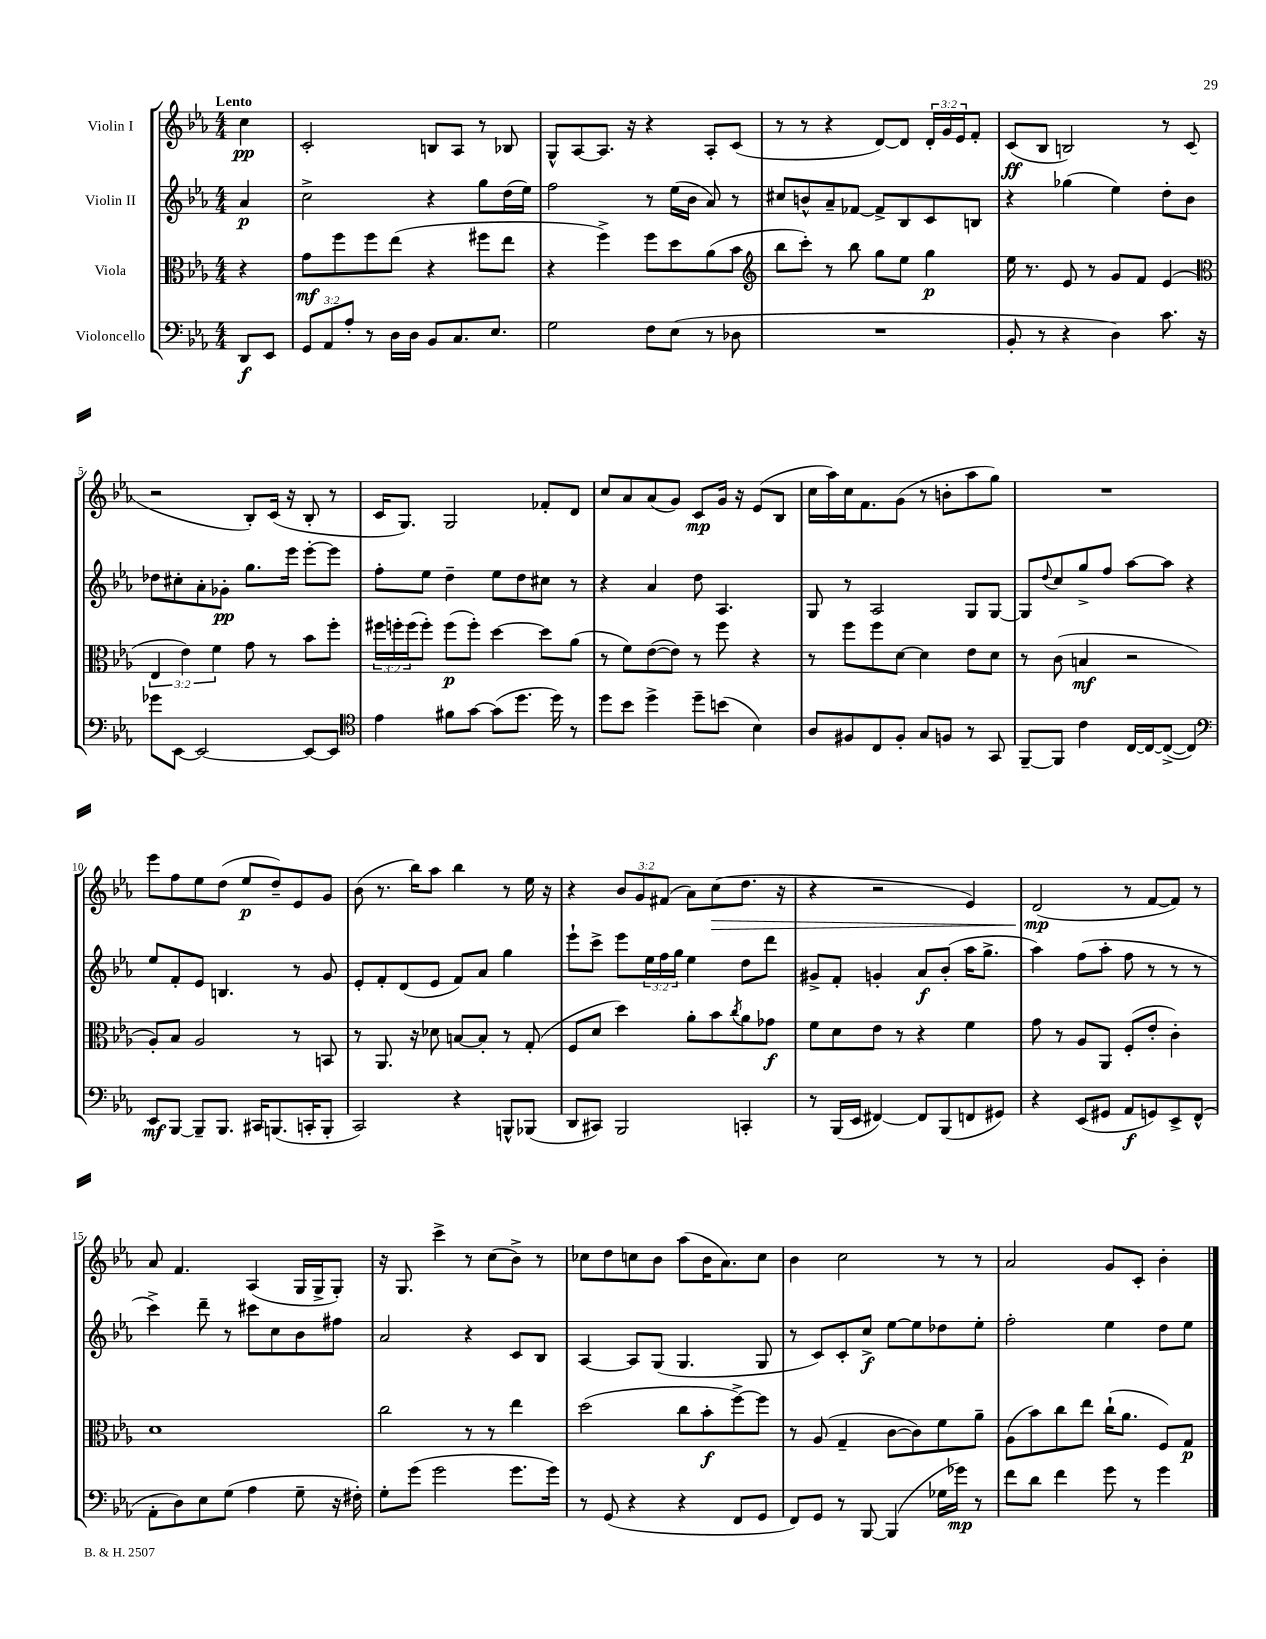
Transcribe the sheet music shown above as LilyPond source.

<<
\new StaffGroup <<
\new Staff = "s0" \with { instrumentName = "Violin I" } {
    \clef treble \key ees \major \numericTimeSignature \time 4/4 \override Staff.TupletNumber.text = #tuplet-number::calc-fraction-text \partial 4 \tempo "Lento"
    c''4\pp |
    c'2-. b8 aes8 r8 bes8 |
    g8-^ aes8~ aes8. r16 r4 aes8-. c'8( |
    r8 r8 r4 d'8~) d'8 \tuplet 3/2 { d'16-. g'16 ees'16 } f'8-. |
    c'8\ff( bes8 b2) r8 c'8( |
    r2 bes8-.) c'16( r16 bes8-. r8 |
    c'16 g8.) g2 fes'8-. d'8 |
    c''8 aes'8 aes'8( g'8) c'8\mp g'16 r16 ees'8( bes8 |
    c''16 aes''16) c''16 f'8. g'8( r8 b'8-. aes''8 g''8) |
    R1 |
    ees'''8 f''8 ees''8 d''8( ees''8\p d''8--) ees'8 g'8 |
    bes'8( r8. bes''16) aes''8 bes''4 r8 ees''16 r16 |
    r4 \tuplet 3/2 { bes'8 g'8 fis'8( } aes'8) c''8\>( d''8. r16 |
    r4 r2 ees'4) |
    d'2\mp\!( r8 f'8~ f'8) r8 |
    aes'8 f'4. aes4( g16 g16-> g8-.) |
    r16 g8. c'''4-> r8 c''8( bes'8->) r8 |
    ces''8 d''8 c''8 bes'8 aes''8( bes'16 aes'8.) c''8 |
    bes'4 c''2 r8 r8 |
    aes'2 g'8 c'8-. bes'4-. \bar "|." |
}
\new Staff = "s1" \with { instrumentName = "Violin II" } {
    \clef treble \key ees \major \numericTimeSignature \time 4/4 \override Staff.TupletNumber.text = #tuplet-number::calc-fraction-text \partial 4
    aes'4\p |
    c''2-> r4 g''8 d''16( ees''16) |
    f''2 r8 ees''16( bes'16 aes'8) r8 |
    cis''8 b'8-^ aes'8-- fes'8~ fes'8-> bes8 c'8 b8 |
    r4 ges''4( ees''4) d''8-. bes'8 |
    des''8 cis''8-. aes'8-. ges'8-.\pp g''8. ees'''16 ees'''8~-. ees'''8 |
    f''8-. ees''8 d''4-- ees''8 d''8 cis''8 r8 |
    r4 aes'4 d''8 aes4. |
    g8 r8 aes2 g8 g8~ |
    g8 \appoggiatura { d''8 } c''8 g''8-> f''8 aes''8~ aes''8 r4 |
    ees''8 f'8-. ees'8 b4. r8 g'8 |
    ees'8-. f'8-. d'8( ees'8 f'8) aes'8 g''4 |
    ees'''8-! c'''8-> ees'''8 \tuplet 3/2 { ees''16 f''16 g''16 } ees''4 d''8 d'''8 |
    gis'8-> f'8-. g'4-. aes'8\f bes'8-.( aes''16 g''8.-> |
    aes''4) f''8( aes''8-. f''8 r8 r8 r8 |
    c'''4->) d'''8-- r8 cis'''8 c''8 bes'8 fis''8 |
    aes'2 r4 c'8 bes8 |
    aes4~ aes8 g8( g4. g8 |
    r8 c'8) c'8-. c''8->\f ees''8~ ees''8 des''8 ees''8-. |
    f''2-. ees''4 d''8 ees''8 \bar "|." |
}
\new Staff = "s2" \with { instrumentName = "Viola" } {
    \clef alto \key ees \major \numericTimeSignature \time 4/4 \override Staff.TupletNumber.text = #tuplet-number::calc-fraction-text \partial 4
    r4 |
    g'8\mf f''8 f''8 ees''8( r4 fis''8 ees''8 |
    r4 f''4->) f''8 d''8 aes'8( bes'8 |
    \clef treble bes''8 c'''8-.) r8 bes''8 g''8 ees''8 g''4\p |
    ees''16 r8. ees'8 r8 g'8 f'8 ees'4( |
    \clef alto \tuplet 3/2 { ees4 ees'4) f'4 } g'8 r8 bes'8 f''8-. |
    \tuplet 3/2 { fis''16 f''16-. f''16( } f''8-.) f''8\p( f''8-.) d''4~ d''8 aes'8( |
    r8 f'8) ees'8~( ees'8) r8 f''8 r4 |
    r8 f''8 f''8 d'8~ d'4 ees'8 d'8 |
    r8 c'8( b4\mf r2 |
    aes8-.) bes8 aes2 r8 b,8 |
    r8 aes,8. r16 des'8 b8~ b8-. r8 g8-.( |
    f8 d'8 d''4) aes'8-. bes'8 \acciaccatura { c''8 } aes'8 ges'8\f |
    f'8 d'8 ees'8 r8 r4 f'4 |
    g'8 r8 aes8 aes,8 f8-.( ees'8-. c'4-.) |
    d'1 |
    c''2 r8 r8 ees''4 |
    d''2( c''8 bes'8-.\f f''8~->) f''8 |
    r8 aes8( g4-- c'8~ c'8) f'8 aes'8-- |
    aes8( bes'8) c''8 ees''8 c''16-!( aes'8. f8) g8\p \bar "|." |
}
\new Staff = "s3" \with { instrumentName = "Violoncello" } {
    \clef bass \key ees \major \numericTimeSignature \time 4/4 \override Staff.TupletNumber.text = #tuplet-number::calc-fraction-text \partial 4
    d,8\f ees,8 |
    \tuplet 3/2 { g,8 aes,8 aes8-. } r8 d16 d16 bes,8 c8. ees8. |
    g2 f8 ees8( r8 des8 |
    R1 |
    bes,8-. r8 r4 d4) c'8. r16 |
    ges'8 ees,8~ ees,2~ ees,8~ ees,8 |
    \clef tenor ees'4 fis'8 g'8~ g'8( d''8. d''16) r8 |
    d''8 bes'8 d''4-> d''8-- b'8( bes4) |
    aes8 fis8 c8 fis8-. g8 f8 r8 g,8 |
    f,8~-- f,8 c'4 c16~ c16~ c8~->( c4) |
    \clef bass ees,8\mf bes,,8~ bes,,8-- bes,,8. cis,16 b,,8.( c,16-. b,,8-. |
    c,2) r4 b,,8-^ bes,,8( |
    d,8 cis,8) bes,,2 c,4-. |
    r8 bes,,16( ees,16 fis,4~) fis,8 bes,,8( f,8 gis,8) |
    r4 ees,8( gis,8 aes,8\f g,8) ees,8-> f,8-^( |
    aes,8-. d8) ees8 g8( aes4 g8-- r16 fis16-.) |
    g8-. g'8( g'2 g'8. g'16) |
    r8 g,8( r4 r4 f,8 g,8 |
    f,8) g,8 r8 bes,,8~ bes,,4( ges16 ges'16\mp) r8 |
    f'8 d'8 f'4 g'8 r8 g'4 \bar "|." |
}
>>
>>
